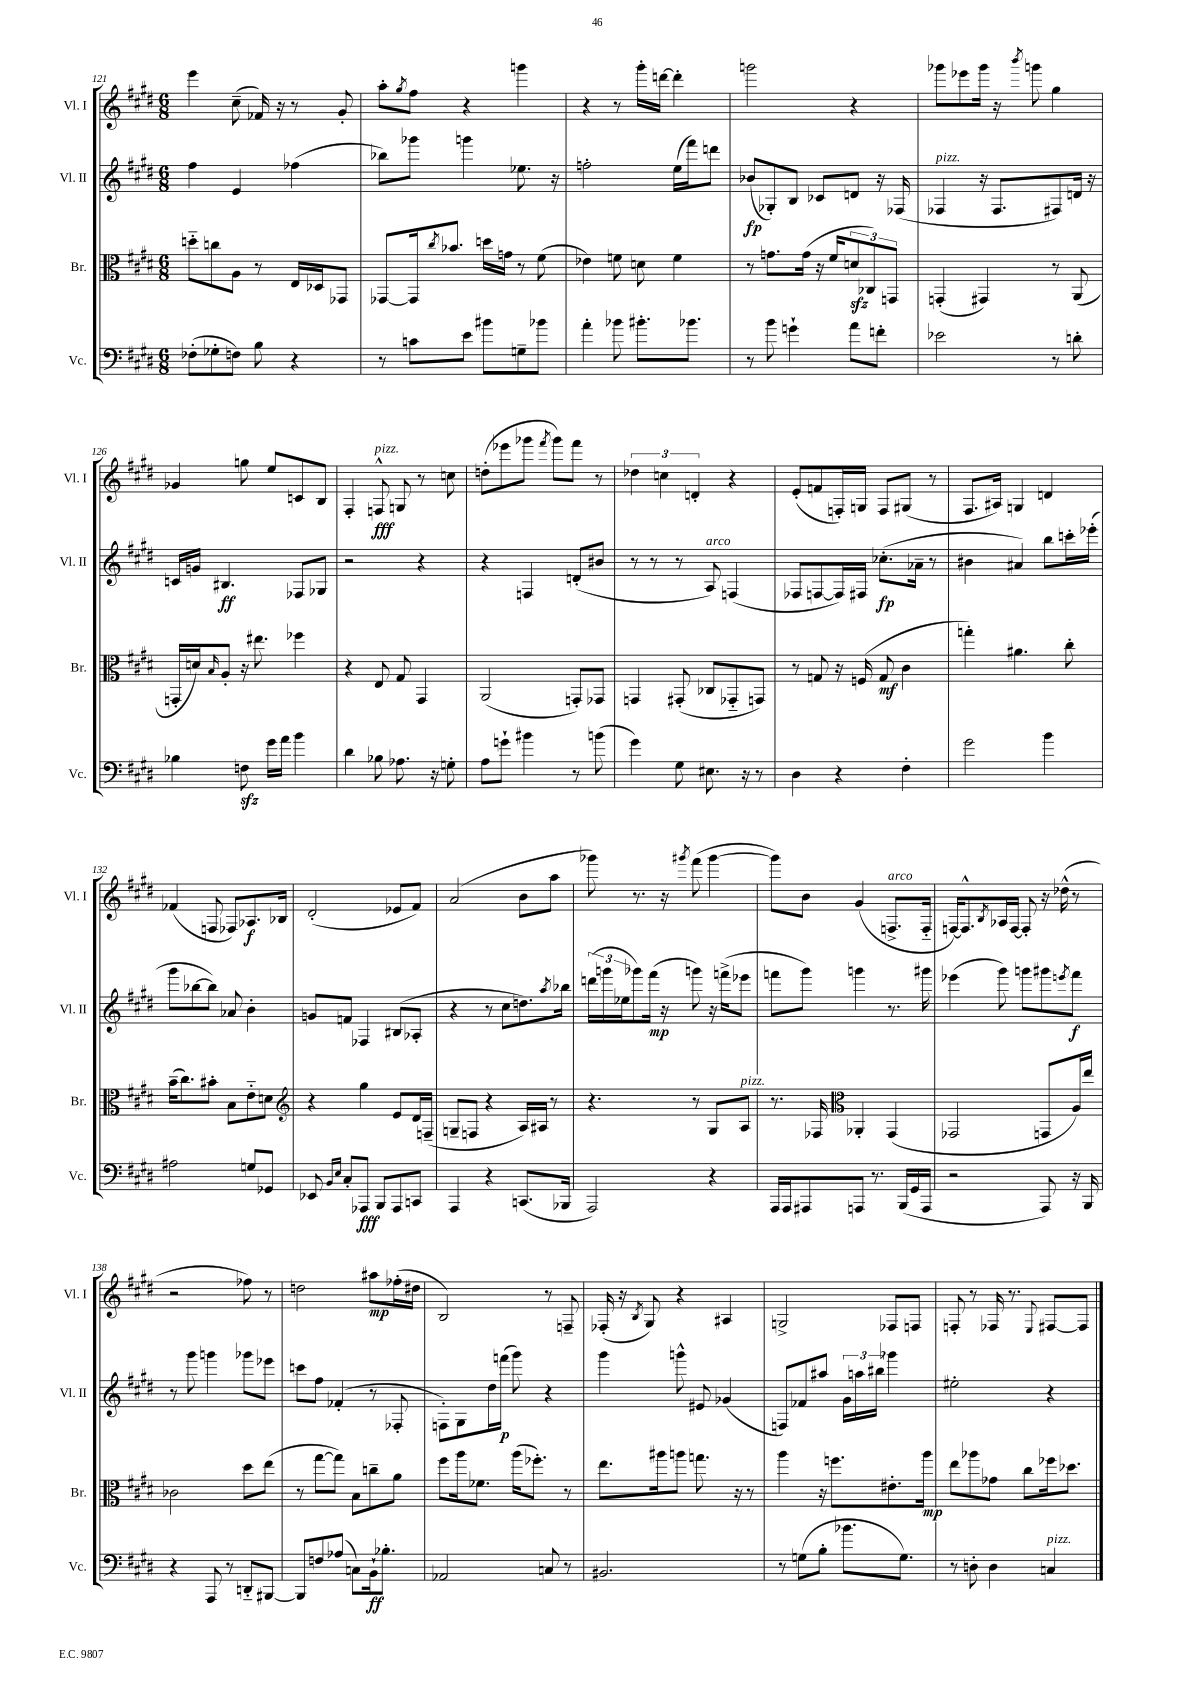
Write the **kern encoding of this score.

**kern	**dynam	**kern	**dynam	**kern	**dynam	**kern	**dynam
*part4	*part4	*part3	*part3	*part2	*part2	*part1	*part1
*staff4	*staff4	*staff3	*staff3	*staff2	*staff2	*staff1	*staff1
*I"Vc.	*	*I"Br.	*	*I"Vl. II	*	*I"Vl. I	*
*I'Vc.	*	*I'Br.	*	*I'Vl. II	*	*I'Vl. I	*
*clefF4	*	*clefC3	*	*clefG2	*	*clefG2	*
*k[f#c#g#d#]	*	*k[f#c#g#d#]	*	*k[f#c#g#d#]	*	*k[f#c#g#d#]	*
*M6/8	*	*M6/8	*	*M6/8	*	*M6/8	*
=121	=121	=121	=121	=121	=121	=121	=121
(8F-X'\L	.	8ddn\L	.	4ff#\	.	4eee\	.
8G-X'\	.	8ccn\	.	.	.	.	.
8Fn\J)	.	8A\J	.	4e/	.	(8cc#~\	.
8B\	.	8r	.	.	.	16f-X/)	.
.	.	.	.	.	.	16r	.
4r	.	16E/LL	.	(4ff-X\	.	8r	.
.	.	16D-X/J	.	.	.	.	.
.	.	8GG-X/J	.	.	.	8g#'/	.
=122	=122	=122	=122	=122	=122	=122	=122
8r	.	[8GG-X/L	.	8bb-X\L)	.	8aa'\L	.
.	.	.	.	.	.	8qgg#/	.
8cn\L	.	16GG-/k]	.	8ggg-X\J	.	8ff#\J	.
.	.	8qcc#/	.	.	.	.	.
.	.	8.b-X/J	.	.	.	.	.
8e\J	.	.	.	4gggn\	.	4r	.
8b#X\L	.	16ddn\LL	.	.	.	.	.
.	.	16gn\JJ	.	.	.	.	.
8Gn~\	.	8r	.	8.ee-X\	.	4gggn\	.
8b-X\J	.	(8f#\	.	.	.	.	.
.	.	.	.	16r	.	.	.
=123	=123	=123	=123	=123	=123	=123	=123
4a'\	.	4e-X\)	.	2ffn'\	.	4r	.
8b-X\	.	8fn\	.	.	.	8r	.
8.b#X'\L	.	8dn\	.	.	.	16ggg#'\LL	.
.	.	.	.	.	.	[16dddn\JJ	.
.	.	4f\	.	(16ee\LL	.	4ddd'\]	.
8.b-X\J	.	.	.	16fff#\J)	.	.	.
.	.	.	.	8dddn\J	.	.	.
=124	=124	=124	=124	=124	=124	=124	=124
8r	.	8r	.	(8b-X/L	fp	2gggn\	.
8b\	.	8.gn\L	.	8G-X'/)	.	.	.
4gn`\	.	.	.	8B/J	.	.	.
.	.	(16g\Jk	.	.	.	.	.
.	.	16r	.	8c-X/L	.	.	.
.	.	16f#/KL	.	.	.	.	.
8a\L	.	12dnzz/	.	8dn/J	.	4r	.
.	.	12C-X/)	.	.	.	.	.
8fn'\J	.	.	.	16r	.	.	.
.	.	12GGn/J	.	.	.	.	.
.	.	.	.	(16F-X/	.	.	.
=125	=125	=125	=125	=125	=125	=125	=125
!	!	!	!	!LO:TX:a:i:t=pizz.	!	!	!
2e-X\	.	(4GGn'/	.	4F-X/	.	8ggg-X\L	.
.	.	.	.	.	.	8eee-X\	.
.	.	4GG#X/)	.	16r	.	16ggg-\Jk	.
.	.	.	.	8.F-/L	.	16r	.
.	.	.	.	.	.	8qbbb/	.
.	.	.	.	.	.	8gggn\	.
8r	.	8r	.	8F#X/)	.	4gg#\	.
8dn'\	.	(8AA/	.	16dn/Jk	.	.	.
.	.	.	.	16r	.	.	.
!!LO:LB:g=z
=126	=126	=126	=126	=126	=126	=126	=126
4B-X\	.	16GGn'/LL	.	16cn/LL	.	4g-X/	.
.	.	16dn/J)	.	16gn/JJ	.	.	.
.	.	16qqB/	.	.	.	.	.
.	.	8A'/J	.	4.B#X/	ff	.	.
8Fnzz\	.	16r	.	.	.	8ggn\	.
.	.	8.ee#X\	.	.	.	.	.
16g#\LL	.	.	.	.	.	8ee/L	.
16a\JJ	.	.	.	.	.	.	.
4b\	.	4ff-X\	.	8F-X/L	.	8cn/	.
.	.	.	.	8G-X/J	.	8B/J	.
=127	=127	=127	=127	=127	=127	=127	=127
4d#\	.	4r	.	2r	.	4F#'/	.
!	!	!	!	!	!	!LO:TX:a:i:t=pizz.	!
8B-X\	.	8E/	.	.	.	8Fn^^/	fff
8.A-X\	.	8G#/	.	.	.	8Gn/	.
.	.	4GG#/	.	4r	.	8r	.
16r	.	.	.	.	.	.	.
8Gn'\	.	.	.	.	.	8ccn\	.
=128	=128	=128	=128	=128	=128	=128	=128
8A\L	.	(2AA/	.	4r	.	(8ddn'\L	.
8gn`\J	.	.	.	.	.	8eee-X\	.
4b#X\	.	.	.	4Fn/	.	8ggg-X\J	.
.	.	.	.	.	.	8qfff#/	.
.	.	.	.	.	.	8ggg-\L)	.
8r	.	8GGn'/L)	.	(8dn'/L	.	8fff#\J	.
(8bn\	.	8GG-X/J	.	8b#X/J	.	8r	.
=129	=129	=129	=129	=129	=129	=129	=129
4g#\)	.	4GGn/	.	8r	.	6dd-X\	.
.	.	.	.	8r	.	.	.
.	.	.	.	.	.	6ccn\	.
8G#\	.	(8GG#X'/	.	8r	.	.	.
.	.	.	.	.	.	6dn'/	.
!	!	!	!	!LO:TX:a:i:t=arco	!	!	!
8.E#X\	.	8C-X/L	.	8A/)	.	.	.
.	.	8GG-X/	.	(4Fn/	.	4r	.
16r	.	.	.	.	.	.	.
8r	.	8GGn/J)	.	.	.	.	.
=130	=130	=130	=130	=130	=130	=130	=130
4D#\	.	8r	.	8F-X/L	.	(8e'/L	.
.	.	8Gn/	.	[8Fn/	.	8fn/	.
4r	.	16r	.	16F/L])	.	16Fn'/L)	.
.	.	(16Fn/	.	16F#X/JJ	.	16Gn/JJ	.
.	.	8G/	mf	(8.cc-X'\L	fp	8F/L	.
4F#'\	.	4c#\	.	.	.	(8G#X/J	.
.	.	.	.	16a-X~\Jk	.	.	.
.	.	.	.	8r	.	8r	.
=131	=131	=131	=131	=131	=131	=131	=131
2g#\	.	4ggn'\)	.	4b#X\	.	8.F#/L	.
.	.	.	.	.	.	16A#X/Jk)	.
.	.	4.a#X\	.	4a#X/)	.	4Gn/	.
4b\	.	.	.	8bb\L	.	4dn/	.
.	.	8cc#'\	.	16cccn'\L	.	.	.
.	.	.	.	(16eee-X'\JJ	.	.	.
!!LO:LB:g=z
=132	=132	=132	=132	=132	=132	=132	=132
2A#X\	.	(16b~\KL	.	8ggg#\L	.	(4f-X/	.
.	.	8.cc#\)	.	.	.	.	.
.	.	.	.	[8bb-X\	.	.	.
.	.	8b#X'\J	.	8bb-\J])	.	8Fn/	.
.	.	8B\L	.	8a-X/	.	8F-X/L)	.
8Gn/L	.	8e\	.	4b'\	.	8.A-X/	f
8GG-X/J	.	8dn\J	.	.	.	.	.
.	.	.	.	.	.	16B-X/Jk	.
=133	=133	=133	=133	=133	=133	=133	=133
*	*	*clefG2	*	*	*	*	*
8EE-X/	.	4r	.	8gn/L	.	(2d#'/	.
16qqBB/LL	.	.	.	.	.	.	.
16qqE/JJ	.	.	.	.	.	.	.
8C#'/L	.	.	.	8fn/J	.	.	.
8AAA-X/J	fff	4gg#\	.	4F-X/	.	.	.
8BBB/L	.	.	.	.	.	.	.
8AAA-/	.	8e/L	.	(8B#X/L	.	8e-X/L	.
8CCn/J	.	16d#/L	.	8A-X'/J	.	8f#/J)	.
.	.	(16Fn~/JJ	.	.	.	.	.
=134	=134	=134	=134	=134	=134	=134	=134
4AAA/	.	8Gn~/L	.	4r	.	(2a/	.
.	.	8Fn/J	.	.	.	.	.
4r	.	4r	.	8r	.	.	.
.	.	.	.	8cc#\L	.	.	.
(8.CCn/L	.	16A/LL)	.	8.ddn\)	.	8b\L	.
.	.	16A#X/JJ	.	.	.	.	.
.	.	8r	.	.	.	8aa\J	.
.	.	.	.	8qaa/	.	.	.
16BBB-X/Jk	.	.	.	16bb-X\Jk	.	.	.
=135	=135	=135	=135	=135	=135	=135	=135
2AAA/)	.	4.r	.	(24dddn\LL	.	8ggg-X\)	.
.	.	.	.	24gggn\	.	.	.
.	.	.	.	24ee-X\J	.	.	.
.	.	.	.	8ggg-X\)	.	8.r	.
.	.	.	.	(16fff#\Jk	mp	.	.
.	.	.	.	16r	.	16r	.
.	.	.	.	.	.	8qggg#X/	.
.	.	8r	.	8gggn\)	.	(8fff#\	.
4r	.	8G#/L	.	16r	.	[4ggg#\	.
.	.	.	.	(16fffn^\KL	.	.	.
!	!	!LO:TX:a:i:t=pizz.	!	!	!	!	!
.	.	8A/J	.	8eee-X\J	.	.	.
=136	=136	=136	=136	=136	=136	=136	=136
16AAA/LL	.	8.r	.	8fffn\L	.	8ggg#\L])	.
16AAA/J	.	.	.	.	.	.	.
8AAA#X/	.	.	.	8ggg#\J)	.	8b\J	.
.	.	16F-X/	.	.	.	.	.
*	*	*clefC3	*	*	*	*	*
8AAAn/J	.	4AA-X'/	.	4gggn\	.	(4g#/	.
8.r	.	.	.	.	.	.	.
!	!	!	!	!	!	!LO:TX:a:i:t=arco	!
.	.	(4GG#/	.	8.r	.	8.Fn^/L	.
(16BBB/LL	.	.	.	.	.	.	.
16GG#/	.	.	.	.	.	.	.
16AAA/JJ	.	.	.	16ggg#X\	.	16F/Jk	.
=137	=137	=137	=137	=137	=137	=137	=137
2r	.	2GG-X/	.	(4eee-X\	.	[16Fn/KL)	.
.	.	.	.	.	.	8.F^^/]	.
.	.	.	.	.	.	8qB/	.
.	.	.	.	8ggg#\)	.	16A-X/L	.
.	.	.	.	.	.	[16F/JJ	.
.	.	.	.	8gggn\L	.	8F'/]	.
8AAA/)	.	8GGn/L	.	8ggg#X\	.	16r	.
.	.	.	.	.	.	(16dd-X^^\	.
.	.	.	.	8qeeen/	.	.	.
16r	.	16A/L)	.	8fff#\J	f	8r	.
16BBB/	.	16ee/JJ	.	.	.	.	.
!!LO:LB:g=z
=138	=138	=138	=138	=138	=138	=138	=138
4r	.	2c-X\	.	8r	.	2r	.
.	.	.	.	8ggg#\	.	.	.
8AAA/	.	.	.	4gggn\	.	.	.
8r	.	.	.	.	.	.	.
8DDn/L	.	8dd#\L	.	8ggg-X\L	.	8ff-X\)	.
[8BBB#X/J	.	(8ee\J	.	8eee-X\J	.	8r	.
=139	=139	=139	=139	=139	=139	=139	=139
8BBB#/L]	.	8r	.	8cccn\L	.	2ddn\	.
8Fn/	.	[8gg#\L	.	8ff#\J	.	.	.
(8A-X/J	.	8gg#\J])	.	(4f-X'/	.	.	.
8Cn\L)	.	8B\L	.	.	.	.	.
16BB`\k	ff	8ccn~\	.	8r	.	8aa#X\L	mp
8.B-X'\J	.	.	.	.	.	.	.
.	.	8a\J	.	8F-X'/	.	(16ff-X'\L	.
.	.	.	.	.	.	16dd#X\JJ	.
=140	=140	=140	=140	=140	=140	=140	=140
2AA-X/	.	8ff#\L	.	8Fn'\L)	.	2B/)	.
.	.	16aa\k	.	8G#\	.	.	.
.	.	8.f-X\J	.	.	.	.	.
.	.	.	.	16dd#\L	.	.	.
.	.	.	.	(16fffn\JJ	p	.	.
.	.	(16aa\KL	.	8ggg#\)	.	.	.
.	.	8.ff-X'\J)	.	.	.	.	.
8Cn/	.	.	.	4r	.	8r	.
8r	.	8r	.	.	.	8Fn~/	.
=141	=141	=141	=141	=141	=141	=141	=141
2.BB#X/	.	8.ee\L	.	4ggg#\	.	(16F-X'/	.
.	.	.	.	.	.	16r	.
.	.	.	.	.	.	8qB/	.
.	.	.	.	.	.	8G#/)	.
.	.	16aa#X\k	.	.	.	.	.
.	.	8aan\J	.	8gggn^^\	.	4r	.
.	.	8.ggn\	.	8e#X/	.	.	.
.	.	.	.	(4g-X/	.	4A#X/	.
.	.	16r	.	.	.	.	.
.	.	8r	.	.	.	.	.
=142	=142	=142	=142	=142	=142	=142	=142
8r	.	4aa\	.	8Fn/L)	.	2Gn^/	.
(8Gn\L	.	.	.	8f-X/	.	.	.
8B'\J	.	16r	.	8aa#X/J	.	.	.
.	.	8.ffn\L	.	.	.	.	.
8.b-X\L	.	.	.	24g#\LL	.	.	.
.	.	.	.	24aan\	.	.	.
.	.	.	.	24bb#X\JJ	.	.	.
.	.	8.e#X'\	.	4ggg-X\	.	8F-X/L	.
8.G\J)	.	.	.	.	.	.	.
.	.	.	.	.	.	8Fn/J	.
.	.	16aa\Jk	mp	.	.	.	.
=143	=143	=143	=143	=143	=143	=143	=143
8r	.	8ee\L	.	2ee#X'\	.	8Fn'/	.
8Dn'\	.	8aa-X\	.	.	.	8r	.
4D\	.	8g-X\J	.	.	.	16F-X/	.
.	.	.	.	.	.	8.r	.
.	.	8cc#\L	.	.	.	.	.
.	.	.	.	.	.	8qqE/	.
!LO:TX:a:i:t=pizz.	!	!	!	!	!	!	!
4Cn/	.	16ff-X\k	.	4r	.	[8F#X/L	.
.	.	8.dd-X\J	.	.	.	.	.
.	.	.	.	.	.	8F#/J]	.
==	==	==	==	==	==	==	==
*-	*-	*-	*-	*-	*-	*-	*-
